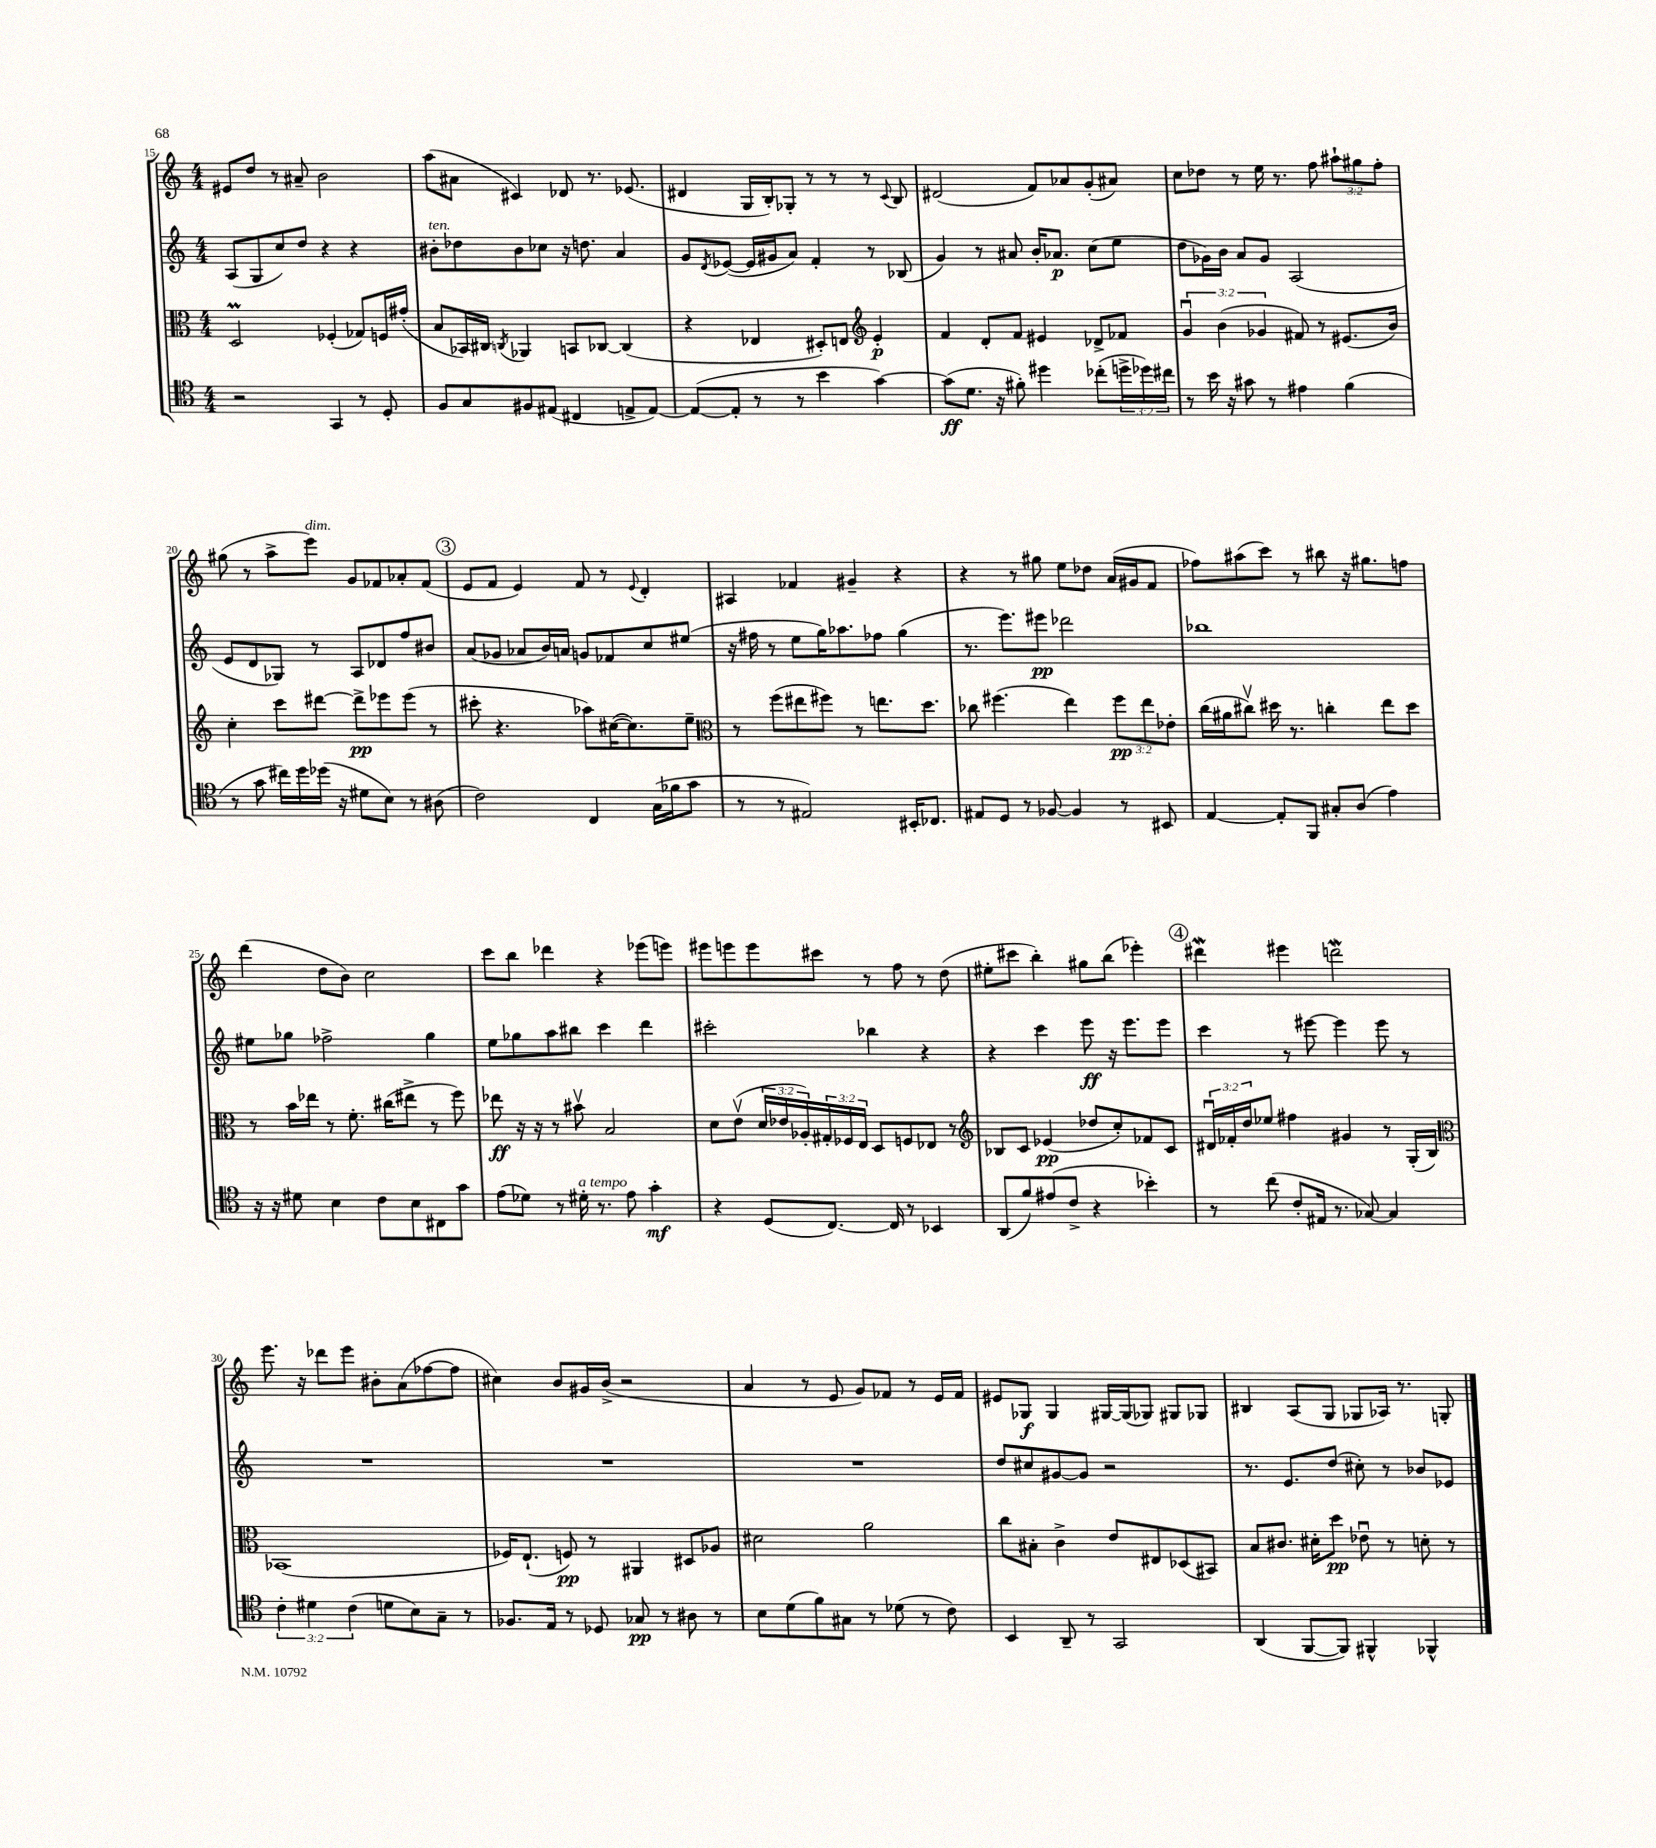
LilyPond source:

<<
\new StaffGroup <<
\new Staff = "s0" {
    \clef treble \key c \major \numericTimeSignature \time 4/4 \override Staff.TupletNumber.text = #tuplet-number::calc-fraction-text
    eis'8 d''8 r8 ais'8-- b'2 |
    a''8( ais'8 cis'4) des'8 r8. ees'8.( |
    dis'4 g16 b16-.) ges8-. r8 r8 r8 \appoggiatura { c'8 } b8 |
    dis'2( f'8) aes'8 g'8-.( ais'8) |
    c''8 des''8 r8 e''16 r8. f''8 \tuplet 3/2 { ais''8-! gis''8 f''8-. } |
    gis''8( r8 a''8-> e'''8^\markup { \italic "dim." }) g'8 fes'8 aes'8-. fes'8( |
    \mark \markup { \circle "3" } e'8 f'8 e'4) f'8 r8 \appoggiatura { e'8 } d'4-. |
    ais4 fes'4 gis'4-- r4 |
    r4 r8 gis''8 e''8 des''8 a'16( gis'16 f'8 |
    fes''8) ais''8( c'''8) r8 bis''8 r16 gis''8. f''8 |
    d'''4( d''8 b'8) c''2 |
    c'''8 b''8 des'''4 r4 ees'''8( e'''8) |
    eis'''8 e'''8 e'''8 cis'''8 r8 f''8 r8 d''8( |
    eis''8-. cis'''8 b''4-.) gis''8 b''8( ees'''4-.) |
    \mark \markup { \circle "4" } dis'''4\mordent eis'''4 d'''2\mordent |
    e'''8. r16 des'''8 e'''8 bis'8-. a'8( fes''8~ fes''8 |
    cis''4) b'8 gis'16 b'16->( r2 |
    a'4 r8 e'8 g'8) fes'8 r8 e'16 fes'16 |
    eis'8 ges8\f ges4 gis16~ gis16( ges8) gis8 ges8 |
    bis4 a8( g8 ges8 aes16) r8. g8-. \bar "|." |
}
\new Staff = "s1" {
    \clef treble \key c \major \numericTimeSignature \time 4/4
    a8( g8 c''8) d''8 r4 r4 |
    bis'8-.^\markup { \italic "ten." } des''8 bis'8 ces''8 r16 d''8. a'4 |
    g'8 \acciaccatura { d'8 } ees'8~( ees'16 gis'16 a'8) f'4-. r8 bes8( |
    g'4) r8 ais'8 b'16-. aes'8.\p c''8( e''8 |
    d''8 ges'16) b'16 a'8 ges'8 a2( |
    e'8 d'8 ges8) r8 a8 des'8 f''8 bis'8 |
    \mark \markup { \circle "3" } a'8( ges'8 aes'8 b'16) a'16 g'8 fes'8 c''8 eis''8( |
    r16 fis''16 r8 e''8 g''16) aes''8. fes''8 g''4( |
    r8. e'''8.) eis'''8\pp des'''2 |
    bes''1 |
    eis''8 ges''8 fes''2-> ges''4 |
    e''8 ges''8 a''8 bis''8 c'''4 d'''4 |
    cis'''2-. bes''4 r4 |
    r4 c'''4 e'''8\ff r16 e'''8. e'''8 |
    \mark \markup { \circle "4" } c'''4 r8 eis'''8~ eis'''4 eis'''8 r8 |
    R1 |
    R1 |
    R1 |
    d''8 cis''8 gis'8~ gis'8 r2 |
    r8. e'8. d''8( cis''8-.) r8 bes'8 ees'8 \bar "|." |
}
\new Staff = "s2" {
    \clef alto \key c \major \numericTimeSignature \time 4/4 \override Staff.TupletNumber.text = #tuplet-number::calc-fraction-text
    d2\prall fes4-.( ges8) f16 gis'16-.( |
    b8 bes,16) cis16 \acciaccatura { c8 } aes,4 b,8 ces8~ ces4( |
    r4 ees4 dis8-.) e8 \clef treble e'4-.\p |
    f'4 d'8-. f'8 eis'4 des'8-> fes'8 |
    \tuplet 3/2 { g'4\downbow b'4( ges'4 } fis'8) r8 eis'8.( b'16) |
    c''4-. c'''8 dis'''8~ dis'''8->\pp ees'''8 ees'''8( r8 |
    \mark \markup { \circle "3" } cis'''8-. r4. aes''8) cis''16~( cis''8.) e''8-- |
    \clef alto r8 f''8( eis''8 fis''8) r8 e''8. d''8. |
    ces''8 fis''4.( e''4) \tuplet 3/2 { fis''8\pp e''8 ees'8-. } |
    c''16( ais'16 cis''8\upbow) dis''16 r8. c''4-. e''8 dis''8 |
    r8 b'16 ees''16 r8 f'8.-. cis''16( eis''8-> r8 f''8) |
    ees''8\ff r16 r16 r8 bis'8\upbow b2 |
    d'8 e'8\upbow( \tuplet 3/2 { d'16 ees'16 aes16-.) } \tuplet 3/2 { gis16-. fes16 e16 } d8 f8 ees8 r8 |
    \clef treble bes8 c'8 ees'4\pp( des''8 c''8-.) fes'8 c'8 |
    \mark \markup { \circle "4" } \tuplet 3/2 { dis'16\downbow fes'16-. d''16 } ees''8 fis''4 gis'4 r8 g16-.( b16) |
    \clef alto bes,1( |
    fes16) e8.-!( f8\pp) r8 ais,4 dis8 aes8 |
    dis'2 a'2 |
    c''8 bis8-. c'4-> e'8 eis8 des8( bis,8) |
    b8 cis'8. dis'16-. d''8\pp ees'8\downbow r8 d'8-. r8 \bar "|." |
}
\new Staff = "s3" {
    \clef tenor \key c \major \numericTimeSignature \time 4/4 \override Staff.TupletNumber.text = #tuplet-number::calc-fraction-text
    r2 g,4 r8 d8-. |
    f8 g8 fis8 eis8( cis4 e8-> e8~) |
    e8~( e8-. r8 r8 b'4 g'4~) |
    g'8\ff( d'8. r16 fis'8-.) dis''4 ces''8-.( \tuplet 3/2 { d''16-> des''16) cis''16 } |
    r8 b'16 r16 gis'8 r8 eis'4 f'4( |
    r8 g'8 cis''16) d''16 des''16( r16 dis'8 b8) r8 ais8( |
    \mark \markup { \circle "3" } c'2) c4 g16( fes'16 g'8 |
    r8 r8 eis2) bis,16-. ces8. |
    eis8 d8 r8 fes8~ fes4 r8 bis,8 |
    e4~ e8-. f,8 gis8-. a8( e'4) |
    r16 r16 dis'8 b4 c'8 b8 cis8 g'8 |
    e'8( des'8) r8 dis'16-.^\markup { \italic "a tempo" } r8. e'8 g'4-.\mf |
    r4 d8( c8.~) c16 r8 bes,4 |
    a,8( f'8) eis'8( c'8-> r4 bes'4-.) |
    \mark \markup { \circle "4" } r8 c''8( c'8-. eis16 r8. ges8~) ges4 |
    \tuplet 3/2 { c'4-. dis'4 c'4( } d'8 b8) g8-- r8 |
    fes8. e16 r8 des8 ges8\pp r8 ais8 r8 |
    b8 d'8( f'8) gis8 r8 des'8( r8 c'8) |
    b,4 a,8-- r8 g,2 |
    a,4( f,8~ f,8) fis,4-^ fes,4-^ \bar "|." |
}
>>
>>
\layout { \context { \Score currentBarNumber = #15 } }
